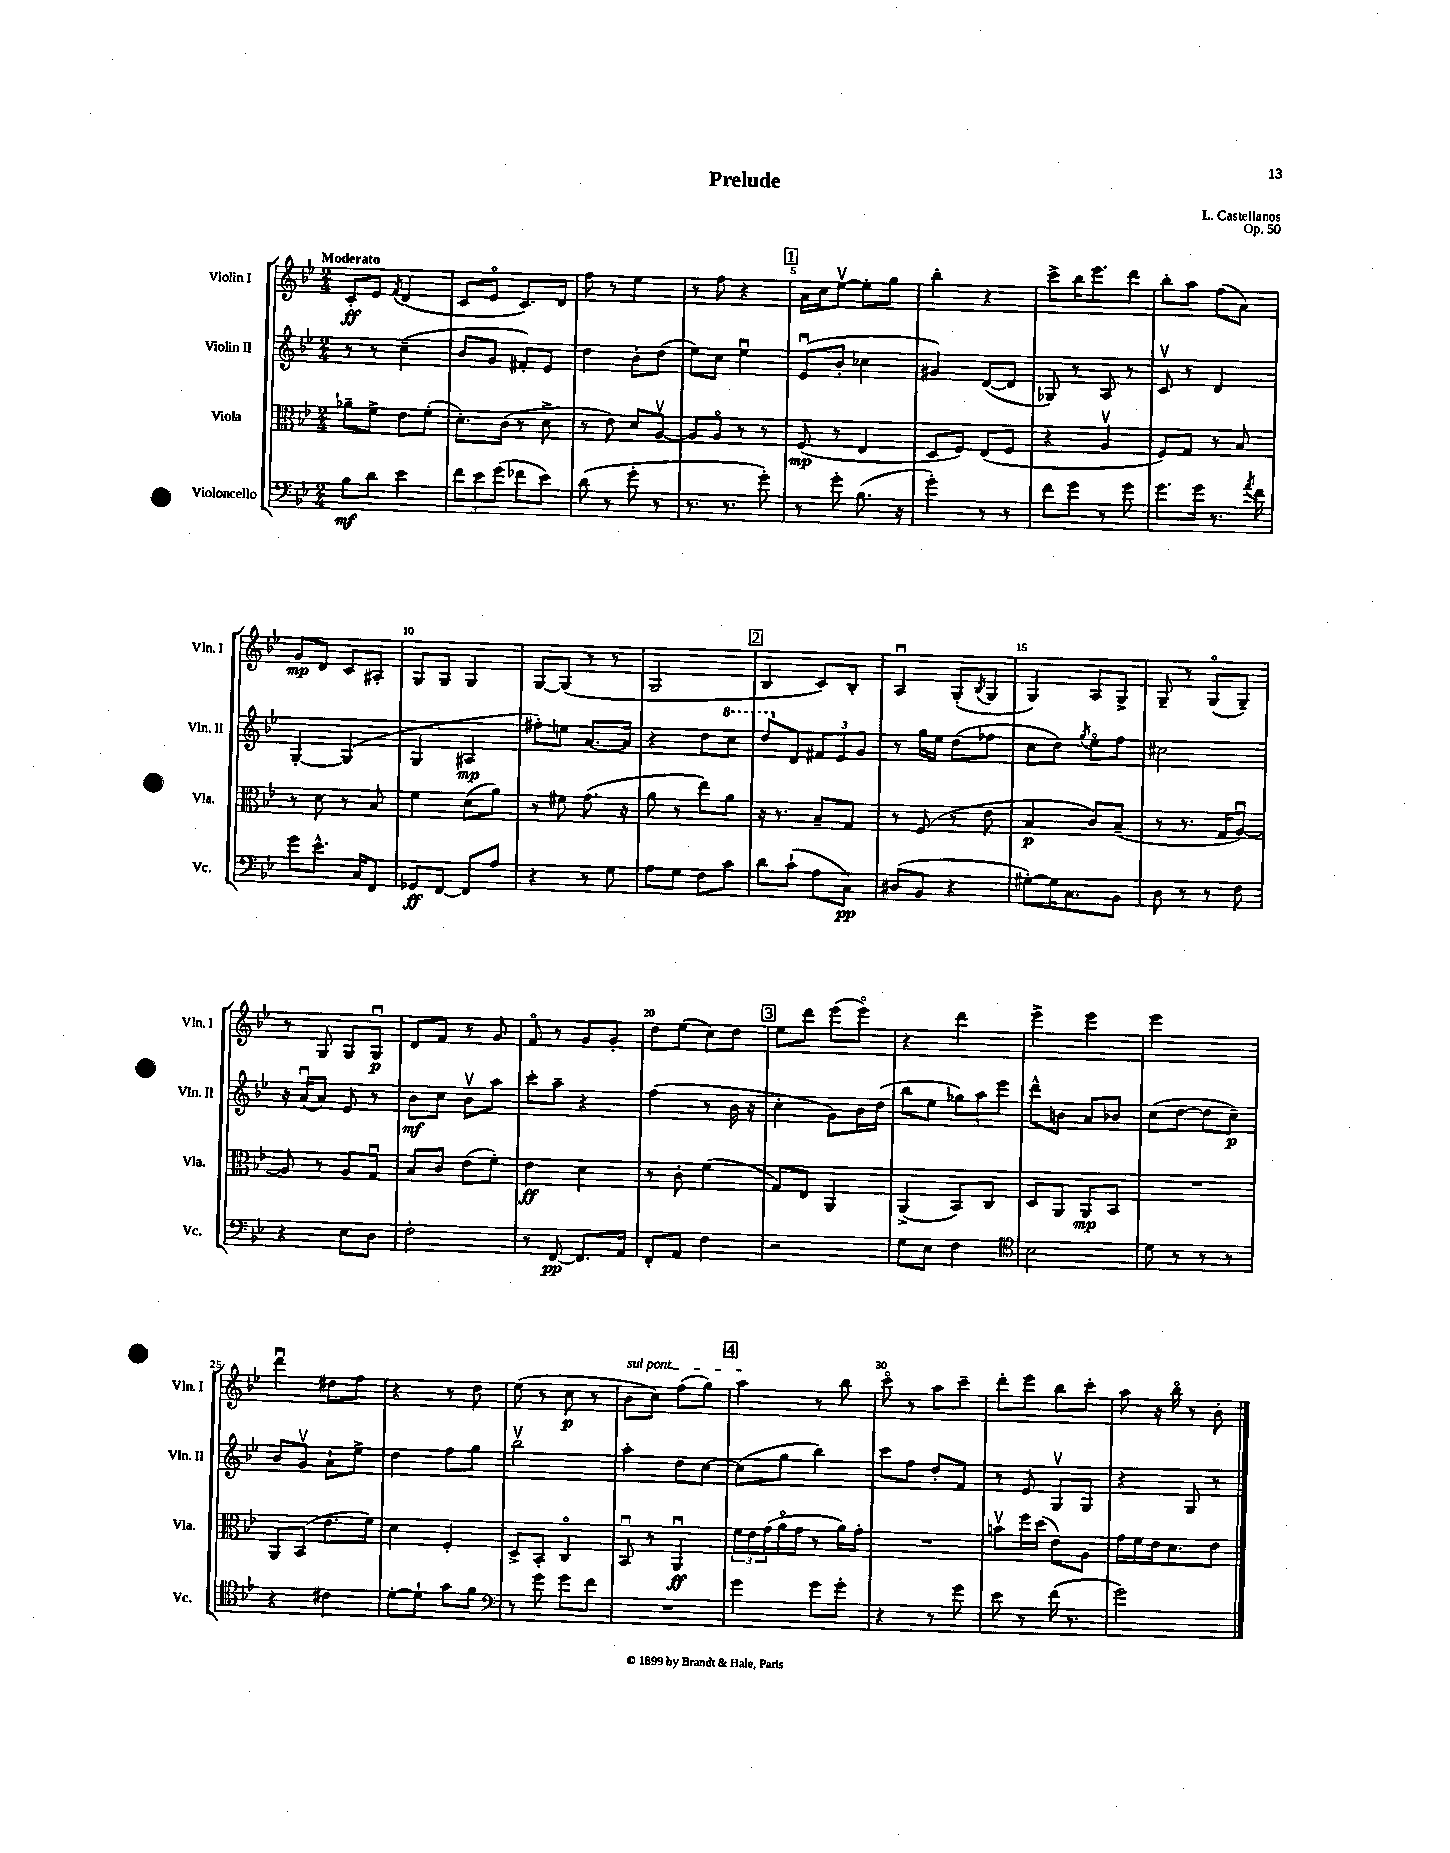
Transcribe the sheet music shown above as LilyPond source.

\header { title = "Prelude" composer = "L. Castellanos" opus = "Op. 50" }
<<
\new StaffGroup <<
\new Staff = "s0" \with { instrumentName = "Violin I" shortInstrumentName = "Vln. I" } {
    \clef treble \key bes \major \numericTimeSignature \time 2/4 \tempo "Moderato"
    c'8-.\ff ees'8 \acciaccatura { f'8 } d'4( |
    c'8 ees'8\flageolet c'8.) d'16 |
    f''8 r8 ees''4 |
    r8 f''8 r4 |
    \mark \markup { \box "1" } a'16 c''16 ees''8~\upbow ees''8-. g''8 |
    bes''4-. r4 |
    c'''8-> bes''16 ees'''8. d'''8 |
    bes''8-. a''8 f''8( a'8) |
    g'8\mp d'8 c'8 ais8-. |
    g8 g8 g4 |
    g8~ g8( r8 r8 |
    g2 |
    \mark \markup { \box "2" } bes4 c'8) bes8-. |
    a4\downbow g8-.( \acciaccatura { bes8 } g8 |
    g4) a8 g8-> |
    g8-- r8 g8\flageolet( g8--) |
    r8 g8 g8 g8\downbow\p |
    d'8 f'8 r8 g'8 |
    f'8\flageolet r8 g'8 g'8-. |
    d''8 ees''8( c''8) d''8 |
    \mark \markup { \box "3" } ees''8 d'''8 ees'''8( ees'''8\flageolet) |
    r4 d'''4 |
    ees'''4-> ees'''4 |
    ees'''2 |
    d'''4\downbow dis''8 f''8 |
    r4 r8 d''8 |
    ees''8( r8 c''8\p r8 |
    \once \override TextSpanner.bound-details.left.text = \markup { \italic "sul pont." } bes'8\startTextSpan c''8) f''8( g''8) |
    \mark \markup { \box "4" } a''4\stopTextSpan r8 bes''8 |
    c'''8\flageolet r8 a''8 c'''8-- |
    d'''8-. ees'''8 bes''8 c'''8-. |
    a''8 r16 bes''16\flageolet r8 bes'8-. \bar "|." |
}
\new Staff = "s1" \with { instrumentName = "Violin II" shortInstrumentName = "Vln. II" } {
    \clef treble \key bes \major \numericTimeSignature \time 2/4
    r8 r8 c''4--( |
    bes'8 g'8 fis'8-.) ees'8 |
    d''4 bes'8-. d''8( |
    ees''8) c''8 ees''4\downbow |
    \mark \markup { \box "1" } ees'8\downbow( bes'8-. ces''4 |
    gis'4) d'8~( d'8 |
    ges8) r8 a8 r8 |
    c'8\upbow r8 d'4 |
    g4~-. g4( |
    g4 ais4\mp |
    fis''8-.) e''8 a'8.~ a'16 |
    r4 d''8 \ottava #1 c'''8 |
    \mark \markup { \box "2" } d'''8 \ottava #0 d'8 \tuplet 3/2 { fis'8 ees'8 g'8 } |
    r8 g''16 ees''16 d''8( fes''8 |
    c''8 d''8) \acciaccatura { g''8 } ees''8\flageolet f''8 |
    cis''2 |
    r16 a'16\downbow( a'8) ees'8 r8 |
    bes'8\mf c''8 bes'8\upbow a''8 |
    c'''8-. a''8-- r4 |
    f''4( r8 bes'16 r16 |
    \mark \markup { \box "3" } c''4-. g'8) bes'16 d''16( |
    bes''8 ees''8 \tuplet 3/2 { ges''8) a''8 ees'''8 } |
    d'''8-^ b'8 a'8 bes'8 |
    c''8( d''8~ d''8 c''8--\p) |
    bes'8 g'8\upbow a'8-! ees''8-> |
    d''4 f''8 g''8 |
    bes''2\upbow |
    a''4-. d''8 c''8~ |
    \mark \markup { \box "4" } c''8( g''8 bes''4) |
    c'''8 f''8 d''8-. f'8 |
    r8 ees'8 g8\upbow g8 |
    r4 g8 r8 \bar "|." |
}
\new Staff = "s2" \with { instrumentName = "Viola" shortInstrumentName = "Vla." } {
    \clef alto \key bes \major \numericTimeSignature \time 2/4
    aes'8-- f'8-> ees'8 f'8-.( |
    d'8.-.) c'16( r8 d'8-> |
    r8 ees'8) d'8 a8~\upbow |
    a8 a8\flageolet r8 r8 |
    \mark \markup { \box "1" } f8\mp( r8 ees4 |
    d8 f8) ees8( f8 |
    r4 a4\upbow |
    f8) g8 r8 bes8 |
    r8 d'8 r8 bes8 |
    f'4 d'8( a'8) |
    r8 fis'8 g'8.( r16 |
    a'8 r8 ees''8) a'8 |
    \mark \markup { \box "2" } r16 r8. bes8-- g8 |
    r8 f8( r8 ees'8 |
    bes4\p c'8) bes8--( |
    r8 r8. g16 a8~\downbow) |
    a8 r8 a8 g8\downbow |
    bes8 c'8 ees'8( f'8-.) |
    ees'4\ff d'4 |
    r8 c'8-. f'4( |
    \mark \markup { \box "3" } g8) ees8 a,4 |
    a,4->( bes,8) c8 |
    d8 a,8 a,8\mp bes,8 |
    R2 |
    a,8 bes,8( ees'8. f'16) |
    d'4 f4-. |
    d8-> bes,8-. c4\flageolet |
    bes,8\downbow r8 a,4\downbow\ff |
    \mark \markup { \box "4" } \tuplet 3/2 { f'16 ees'16 g'16( } a'16\flageolet g'16 r8 a'16) g'16-. |
    R2 |
    b'8\upbow f''16 d''16( ees'8) a8 |
    g'16 f'16 ees'16 d'8. ees'8 \bar "|." |
}
\new Staff = "s3" \with { instrumentName = "Violoncello" shortInstrumentName = "Vc." } {
    \clef bass \key bes \major \numericTimeSignature \time 2/4
    bes8\mf d'8 ees'4 |
    \tuplet 3/2 { f'8 ees'8 g'8( } fes'8 ees'8) |
    d'8( r8 g'8-. r8 |
    r8. r8. g'8-.) |
    \mark \markup { \box "1" } r8 g'8-. bes8.( r16 |
    g'4-.) r8 r8 |
    f'8 g'8 r8 g'8 |
    g'8. g'16 r8. \acciaccatura { a'8 } f'16 |
    g'8 ees'8.-^ c16 f,8 |
    ges,8\ff f,8~ f,8 a8 |
    r4 r8 g8 |
    a8 g8 f8 c'8 |
    \mark \markup { \box "2" } d'8 c'8-!( a8 c8\pp) |
    dis8( bes,8 r4 |
    gis8~-.) gis16 c8. bes,8 |
    d8 r8 r8 f8 |
    r4 ees8 d8 |
    f2-. |
    r8 f,8~\pp f,8. a,16 |
    f,8-. a,8 f4 |
    \mark \markup { \box "3" } r2 |
    g8 ees8 f4 |
    \clef tenor bes2 |
    d'8 r8 r8 r8 |
    r4 cis'4 |
    d'8~-. d'8-! g'8 f'8 |
    \clef bass r8 g'8 g'8 f'8 |
    R2 |
    \mark \markup { \box "4" } g'4 g'8 g'8-. |
    r4 r8 g'8 |
    ees'8 r8 f'16( r8. |
    g'2) \bar "|." |
}
>>
>>
\layout { \context { \Score \override BarNumber.break-visibility = ##(#f #t #t) barNumberVisibility = #(every-nth-bar-number-visible 5) } }
